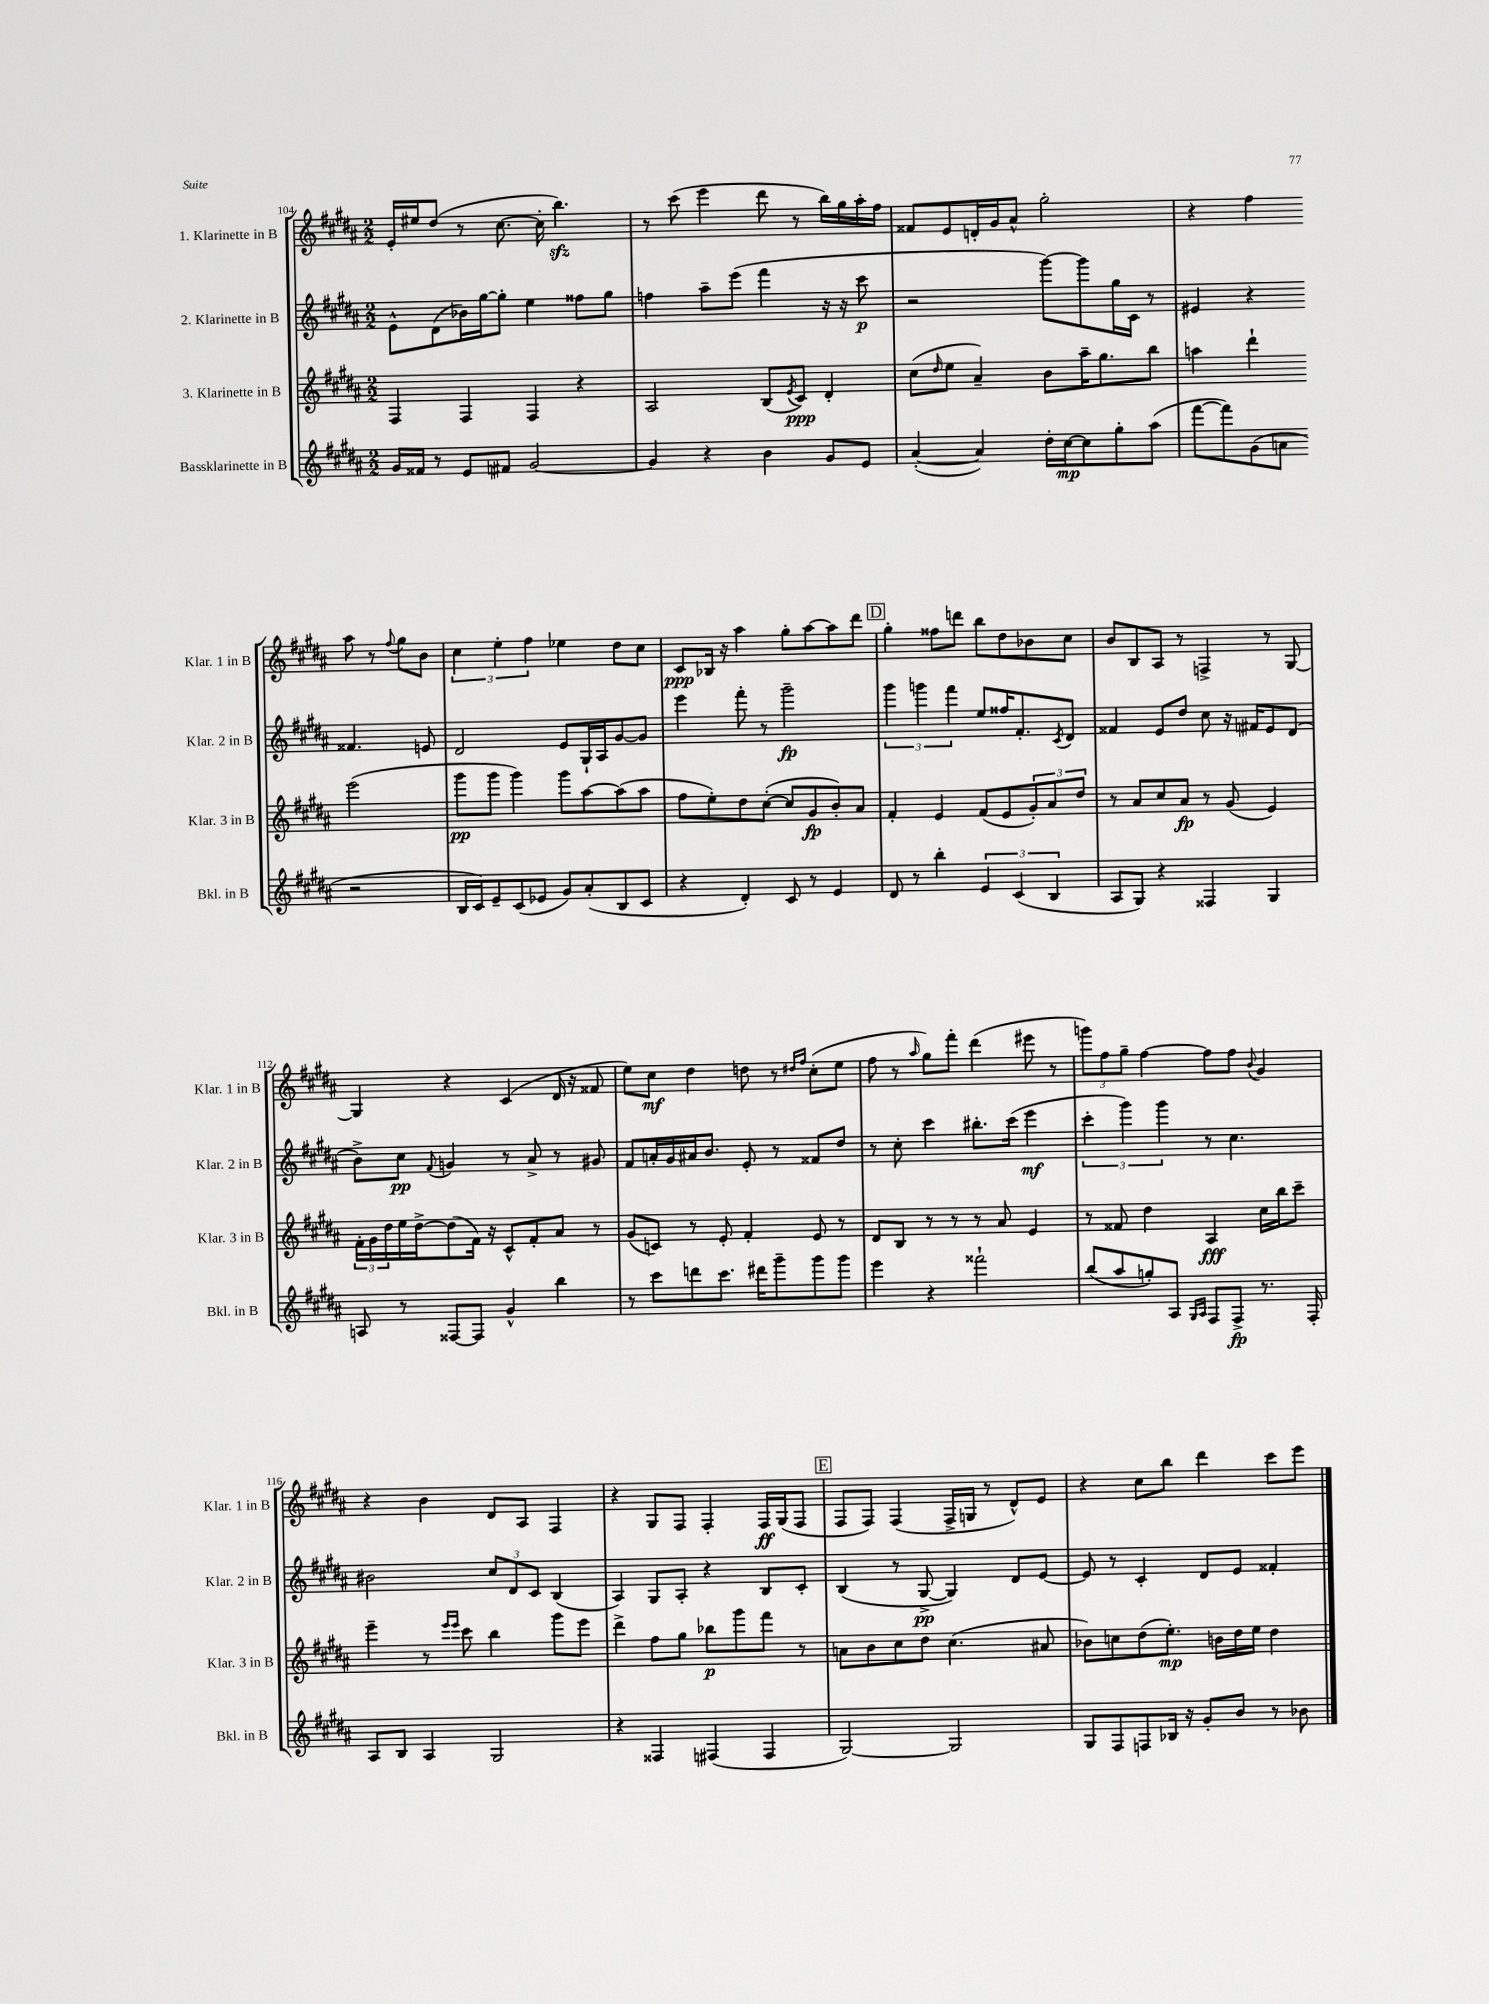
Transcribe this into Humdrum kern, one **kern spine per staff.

**kern	**dynam	**kern	**dynam	**kern	**dynam	**kern	**dynam
*part4	*part4	*part3	*part3	*part2	*part2	*part1	*part1
*staff4	*staff4	*staff3	*staff3	*staff2	*staff2	*staff1	*staff1
*I"Bassklarinette in B	*	*I"3. Klarinette in B	*	*I"2. Klarinette in B	*	*I"1. Klarinette in B	*
*I'Bkl. in B	*	*I'Klar. 3 in B	*	*I'Klar. 2 in B	*	*I'Klar. 1 in B	*
*clefG2	*	*clefG2	*	*clefG2	*	*clefG2	*
*k[f#c#g#d#a#]	*	*k[f#c#g#d#a#]	*	*k[f#c#g#d#a#]	*	*k[f#c#g#d#a#]	*
*M2/2	*	*M2/2	*	*M2/2	*	*M2/2	*
=104	=104	=104	=104	=104	=104	=104	=104
16g#/LL	.	4F#/	.	8e^^\L	.	16e'/LL	.
16f##X/JJ	.	.	.	.	.	16ee#X/J	.
8r	.	.	.	(8d#\	.	(8dd#/J	.
8e/L	.	4F#/	.	16b-X\L)	.	8r	.
.	.	.	.	[16gg#\J	.	.	.
8f#X/J	.	.	.	8gg#'\J]	.	[8.cc#\	.
[2g#/	.	4F#/	.	4ee\	.	.	.
.	.	.	.	.	.	16cc#'\]	.
.	.	.	.	.	.	4.bbzz\)	.
.	.	4r	.	8ff##X\L	.	.	.
.	.	.	.	8gg#\J	.	.	.
=105	=105	=105	=105	=105	=105	=105	=105
4g#/]	.	2A#/	.	4ffn\	.	8r	.
.	.	.	.	.	.	(8ccc#\	.
4r	.	.	.	8aa#~\L	.	4eee\	.
.	.	.	.	(8eee\J	.	.	.
4b\	.	(8B/L	.	4fff#\	.	8ddd#\	.
.	.	8qe/	.	.	.	.	.
.	.	8c#/J)	ppp	.	.	8r	.
8g#/L	.	4d#'/	.	16r	.	16bb\LL)	.
.	.	.	.	16r	.	16gg#\	.
8e/J	.	.	.	8ccc#\	p	16aa#'\	.
.	.	.	.	.	.	16ff#\JJ	.
=106	=106	=106	=106	=106	=106	=106	=106
([4a#'/	.	(8cc#\L	.	2r	.	8f##X/L	.
.	.	16qqdd#/	.	.	.	.	.
.	.	8ee\J	.	.	.	8e/	.
4a#/])	.	4a#~/)	.	.	.	16dn'/L	.
.	.	.	.	.	.	16g#/J	.
.	.	.	.	.	.	8a#^^/J	.
16dd#'\LL	.	8b\L	.	[8ggg#\L)	.	2gg#'\	.
[16cc#\J	mp	.	.	.	.	.	.
8cc#\]	.	16aa#~\K	.	8ggg#\]	.	.	.
.	.	8.gg#\	.	.	.	.	.
8gg#'\	.	.	.	16gg#\L	.	.	.
.	.	.	.	16c#\JJ	.	.	.
(8aa#\J	.	8bb\J	.	8r	.	.	.
=107	=107	=107	=107	=107	=107	=107	=107
[8fff#\L	.	4aan\	.	4e#X/	.	4r	.
8fff#\])	.	.	.	.	.	.	.
(8g#\	.	4ddd#`\	.	4r	.	4ff#\	.
8an\J	.	.	.	.	.	.	.
2r	.	(2eee\	.	4.f##X/	.	8aa#\	.
.	.	.	.	.	.	8r	.
.	.	.	.	.	.	8qqff#/	.
.	.	.	.	.	.	8gg#\L	.
.	.	.	.	8en/	.	8b\J	.
!!LO:LB:g=z
=108	=108	=108	=108	=108	=108	=108	=108
16B/LL	.	8ggg#\L	pp	2d#/	.	6cc#\	.
16c#/J)	.	.	.	.	.	.	.
8e~/	.	8ggg#\J	.	.	.	.	.
.	.	.	.	.	.	6ee'\	.
(8c#/	.	4ggg#\)	.	.	.	.	.
.	.	.	.	.	.	6ff#\	.
8e-X/J	.	.	.	.	.	.	.
8g#/L)	.	8ggg#\L	.	8e/L	.	4ee-X\	.
(8a#'/	.	[8aa#\	.	16G#`/L	.	.	.
.	.	.	.	16A#/J	.	.	.
8B/	.	(8aa#\]	.	[8g#/	.	8dd#\L	.
8c#/J	.	8aa#\J	.	8g#/J]	.	8cc#\J	.
=109	=109	=109	=109	=109	=109	=109	=109
4r	.	8ff#\L	.	4eee\	.	8c#/L	ppp
.	.	8ee'\)	.	.	.	16B-X/Jk	.
.	.	.	.	.	.	16r	.
4d#'/)	.	8dd#\	.	8fff#'\	.	4aa#\	.
.	.	([8cc#'\J	.	8r	.	.	.
8c#/	.	8cc#/L]	.	2ggg#~\	fp	8gg#'\L	.
8r	.	8g#/	fp	.	.	[8aa#\	.
4e/	.	8b'/)	.	.	.	8aa#\]	.
.	.	8a#/J	.	.	.	8ddd#\J	.
!!LO:REH:place=s1:t=D
=110	=110	=110	=110	=110	=110	=110	=110
8d#/	.	4f#'/	.	6ggg#\	.	4gg#'\	.
8r	.	.	.	.	.	.	.
.	.	.	.	6gggn\	.	.	.
4bb'\	.	4e/	.	.	.	8ff##X\L	.
.	.	.	.	6fff#\	.	.	.
.	.	.	.	.	.	8dddn\J	.
6e/	.	(8f#/L	.	8ee/L	.	8bb\L	.
.	.	8e/	.	16ff##X/K	.	8dd#\	.
(6c#/	.	.	.	.	.	.	.
.	.	.	.	8.f#'/	.	.	.
.	.	12g#'/)	.	.	.	8b-X\	.
6B/	.	12a#/	.	.	.	.	.
.	.	.	.	8qc#/	.	.	.
.	.	.	.	8d#/J	.	8cc#\J	.
.	.	12dd#/J	.	.	.	.	.
=111	=111	=111	=111	=111	=111	=111	=111
8A#/L	.	8r	.	4f##X/	.	8b/L	.
8G#/J)	.	8a#/L	.	.	.	8B/	.
4r	.	8cc#/	.	8e/L	.	8A#/J	.
.	.	8a#/J	fp	8dd#/J	.	8r	.
4F##X/	.	8r	.	8cc#\	.	4Fn^/	.
.	.	(8g#/	.	16r	.	.	.
.	.	.	.	16f#X/KL	.	.	.
4G#/	.	4e/)	.	8e/	.	8r	.
.	.	.	.	(8d#/J	.	[8G#/	.
!!LO:LB:g=z
=112	=112	=112	=112	=112	=112	=112	=112
8An/	.	24f#'\LL	.	8b^\L)	.	4G#/]	.
.	.	24g#\	.	.	.	.	.
.	.	24dd#\	.	.	.	.	.
8r	.	16ee\	.	8cc#\J	pp	.	.
.	.	[16dd#^\J	.	.	.	.	.
.	.	.	.	8qqf#/	.	.	.
[8F##X/L	.	(8dd#\]	.	4gn/	.	4r	.
8F##/J]	.	16f#\Jk)	.	.	.	.	.
.	.	16r	.	.	.	.	.
4g#^^/	.	8c#^^/L	.	8r	.	(4c#/	.
.	.	8f#'/	.	8a#^/	.	.	.
4bb\	.	8a#/J	.	8r	.	16d#/	.
.	.	.	.	.	.	16r	.
.	.	8r	.	8g#X/	.	8f##X/	.
=113	=113	=113	=113	=113	=113	=113	=113
8r	.	(8g#/L	.	8f#/L	.	8ee\L)	.
8ccc#\L	.	8cn/J)	.	16an'/L	.	8cc#\J	mf
.	.	.	.	16g#/	.	.	.
8dddn\	.	8r	.	16a#X/J	.	4dd#\	.
.	.	.	.	8.b/J	.	.	.
8.ccc#\J	.	8e'/	.	.	.	.	.
.	.	4f#'/	.	8e'/	.	8ddn\	.
16ddd#X\KL	.	.	.	.	.	.	.
8ggg#~\	.	.	.	8r	.	8r	.
.	.	.	.	.	.	16qqdd#X/LL	.
.	.	.	.	.	.	16qqff#/JJ	.
8ggg#\	.	8e/	.	8f##X/L	.	(8cc#'\L	.
8ggg#\J	.	8r	.	8dd#/J	.	8ee\J	.
=114	=114	=114	=114	=114	=114	=114	=114
4eee\	.	8d#/L	.	8r	.	8ff#\	.
.	.	8B/J	.	8cc#'\	.	8r	.
.	.	.	.	.	.	16qqaa#/	.
4r	.	8r	.	4ccc#\	.	8gg#\L)	.
.	.	8r	.	.	.	8fff#'\J	.
2fff##X`\	.	8r	.	8.bb#X'\L	.	(4ddd#\	.
.	.	8a#/	.	.	.	.	.
.	.	.	.	(16ccc#\Jk	.	.	.
.	.	4e/	.	4eee\	mf	8eee#X\	.
.	.	.	.	.	.	8r	.
=115	=115	=115	=115	=115	=115	=115	=115
(8bb/L	.	8r	.	6ccc#'\	.	12gggn\L)	.
.	.	.	.	.	.	12ff#\	.
8aa#/	.	8f##X/	.	.	.	.	.
.	.	.	.	6ggg#\)	.	12gg#~\J	.
8ggn'/)	.	4dd#\	.	.	.	[4ff#\	.
.	.	.	.	6ggg#\	.	.	.
8A#/J	.	.	.	.	.	.	.
16qqG#/LL	.	.	.	.	.	.	.
16qqA#/JJ	.	.	.	.	.	.	.
8F#/L	.	4A#/	fff	8r	.	8ff#\L]	.
8F#^/J	fp	.	.	4.cc#\	.	8ff#\J	.
.	.	.	.	.	.	8qqb/	.
8.r	.	16cc#\LL	.	.	.	4g#/	.
.	.	16bb\J	.	.	.	.	.
.	.	8ccc#~\J	.	.	.	.	.
16F#'/	.	.	.	.	.	.	.
!!LO:LB:g=z
=116	=116	=116	=116	=116	=116	=116	=116
8A#/L	.	4eee~\	.	2b#X\	.	4r	.
8B/J	.	.	.	.	.	.	.
4A#/	.	8r	.	.	.	4b\	.
.	.	16qqeee/LL	.	.	.	.	.
.	.	16qqeee/JJ	.	.	.	.	.
.	.	8ccc#\	.	.	.	.	.
2G#/	.	4bb\	.	12cc#/L	.	8d#/L	.
.	.	.	.	12d#/	.	.	.
.	.	.	.	.	.	8A#/J	.
.	.	.	.	12c#/J	.	.	.
.	.	8ggg#\L	.	(4B/	.	4F#/	.
.	.	8eee\J	.	.	.	.	.
=117	=117	=117	=117	=117	=117	=117	=117
4r	.	4ddd#^\	.	4A#/)	.	4r	.
4F##X/	.	8ff#\L	.	8G#/L	.	8G#/L	.
.	.	8gg#\J	.	8A#'/J	.	8F#/J	.
(4F#X/	.	8bb-X\L	p	4r	.	4F#'/	.
.	.	8ggg#\	.	.	.	.	.
4F#/	.	8fff#\J	.	8B/L	.	16F#/LL	ff
.	.	.	.	.	.	(16G#/J	.
.	.	8r	.	8c#'/J	.	8F#/J	.
!!LO:REH:place=s1:t=E
=118	=118	=118	=118	=118	=118	=118	=118
[2G#/)	.	8an\L	.	(4B/	.	8F#/L	.
.	.	8b\	.	.	.	8F#/J)	.
.	.	8cc#\	.	8r	.	(4F#/	.
.	.	8dd#\J	.	[8G#^/	pp	.	.
2G#/]	.	(4.cc#\	.	4G#/])	.	16F#^/LL	.
.	.	.	.	.	.	16Gn/JJ	.
.	.	.	.	.	.	8r	.
.	.	.	.	8d#/L	.	8d#^^/L)	.
.	.	8a#X/	.	[8e/J	.	8e/J	.
=119	=119	=119	=119	=119	=119	=119	=119
8G#/L	.	8b-X\L)	.	8e/]	.	4r	.
8F#/	.	8ccn\	.	8r	.	.	.
8Fn/	.	(8dd#\	.	4c#'/	.	8cc#\L	.
16B-X/Jk	.	8.ee'\J)	mp	.	.	8bb\J	.
16r	.	.	.	.	.	.	.
8g#'/L	.	.	.	8d#/L	.	4ddd#\	.
.	.	16bn\LL	.	.	.	.	.
8b/J	.	16dd#\	.	8e/J	.	.	.
.	.	16ee\JJ	.	.	.	.	.
8r	.	4dd#\	.	4f##X'/	.	8ccc#\L	.
8b-X\	.	.	.	.	.	8eee\J	.
==	==	==	==	==	==	==	==
*-	*-	*-	*-	*-	*-	*-	*-
